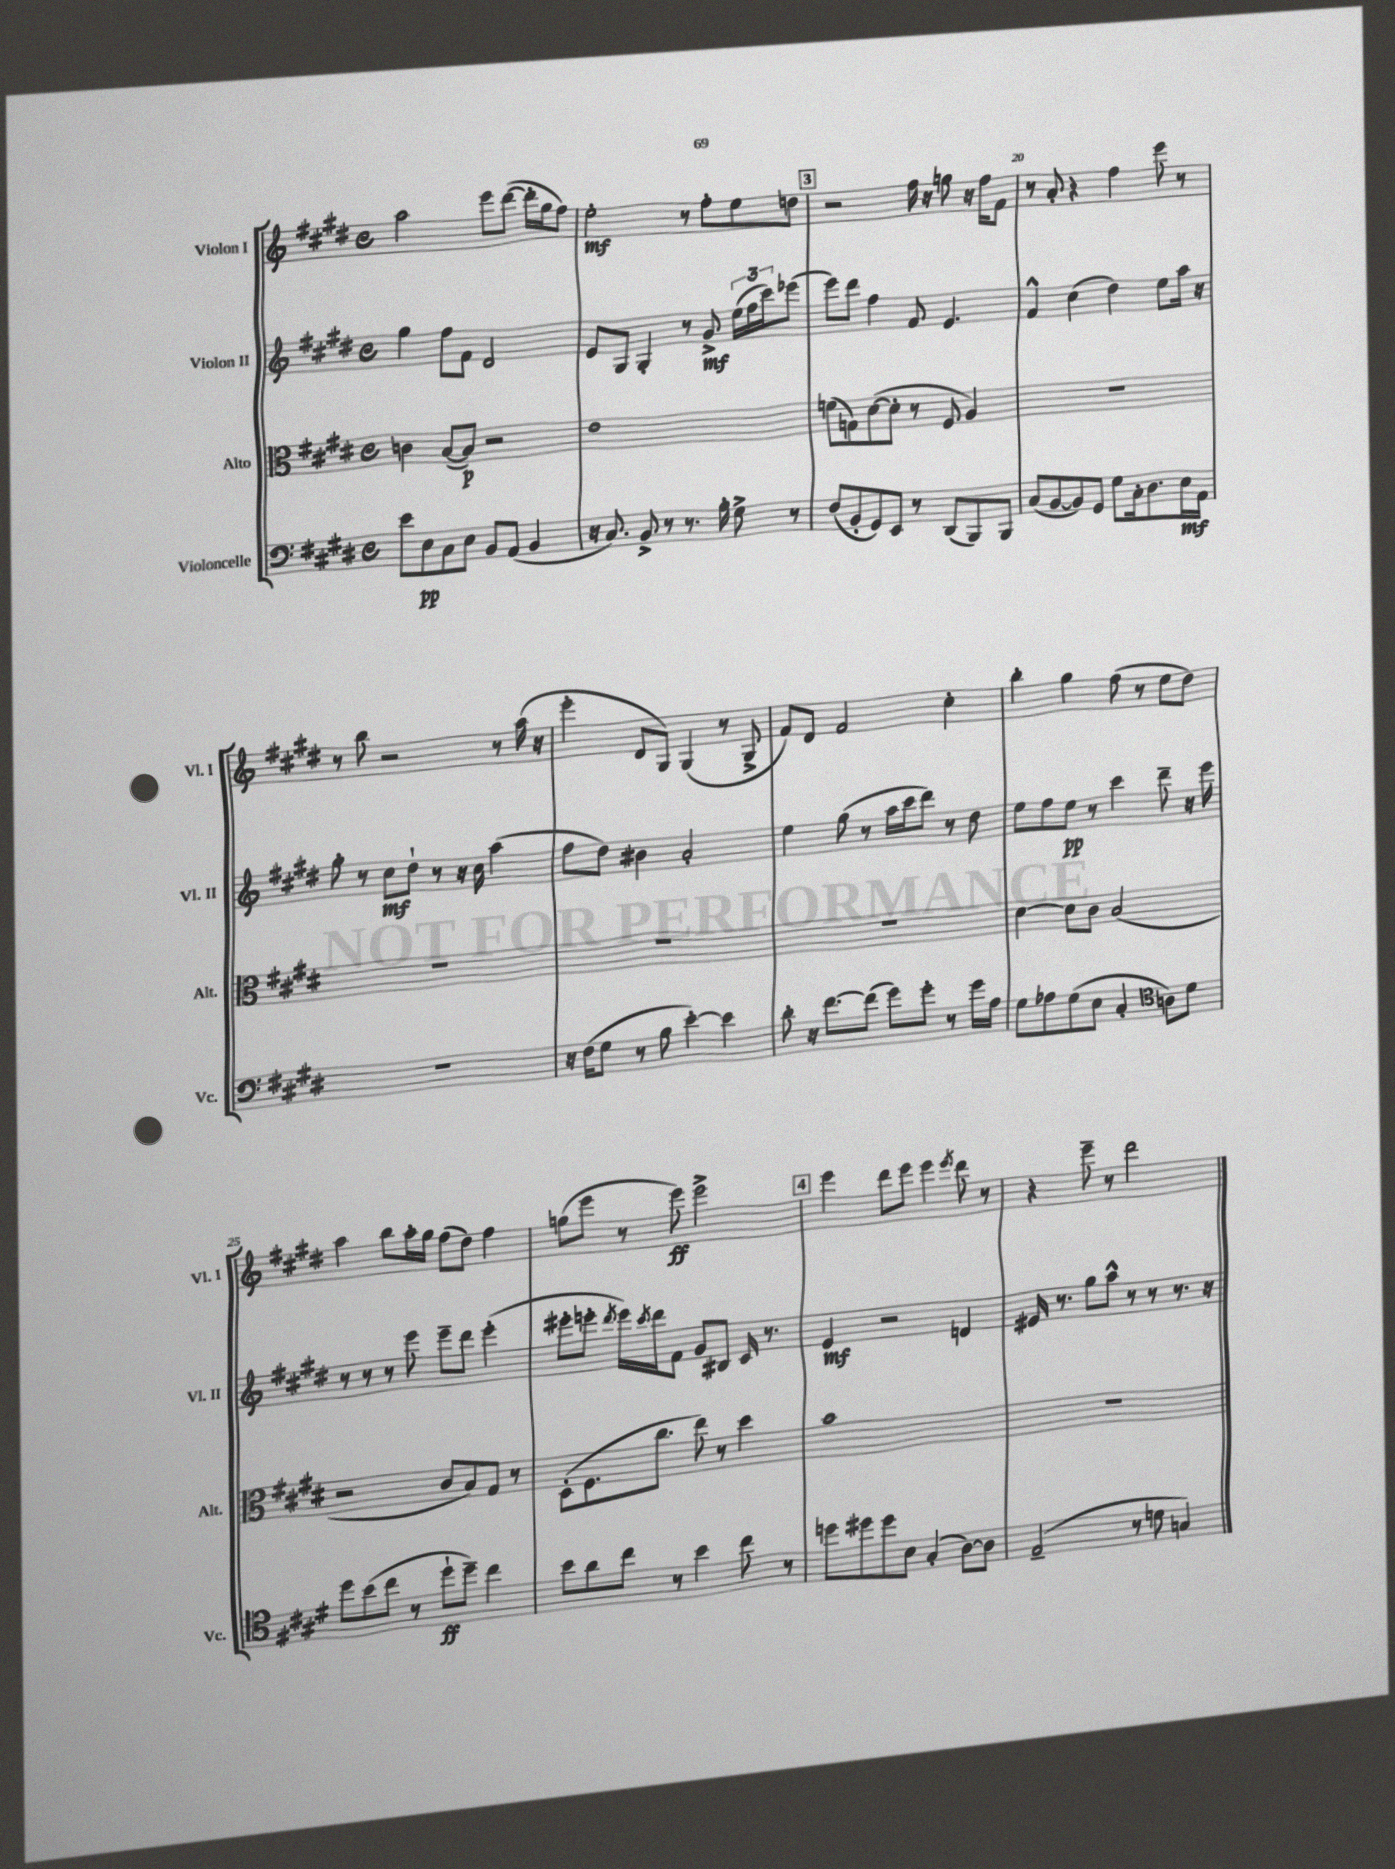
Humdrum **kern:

**kern	**dynam	**kern	**dynam	**kern	**dynam	**kern	**dynam
*part4	*part4	*part3	*part3	*part2	*part2	*part1	*part1
*staff4	*staff4	*staff3	*staff3	*staff2	*staff2	*staff1	*staff1
*I"Violoncelle	*	*I"Alto	*	*I"Violon II	*	*I"Violon I	*
*I'Vc.	*	*I'Alt.	*	*I'Vl. II	*	*I'Vl. I	*
*clefF4	*	*clefC3	*	*clefG2	*	*clefG2	*
*k[f#c#g#d#]	*	*k[f#c#g#d#]	*	*k[f#c#g#d#]	*	*k[f#c#g#d#]	*
*M4/4	*	*M4/4	*	*M4/4	*	*M4/4	*
*met(c)	*	*met(c)	*	*met(c)	*	*met(c)	*
=17	=17	=17	=17	=17	=17	=17	=17
8e\L	.	4cn\	.	4gg#\	.	2aa\	.
8E\	pp	.	.	.	.	.	.
8C#\	.	([8B/L	.	8ff#\L	.	.	.
8E\J	.	8B/J])	p	8f#\J	.	.	.
8BB/L	.	2r	.	2d#/	.	8eee\L	.
(8AA/J	.	.	.	.	.	([8ddd#\J	.
4BB/	.	.	.	.	.	16ddd#'\LL]	.
.	.	.	.	.	.	16gg#\J	.
.	.	.	.	.	.	8ff#\J)	.
=18	=18	=18	=18	=18	=18	=18	=18
16r	.	1e	.	8e/L	.	2ee'\	mf
8.C#/)	.	.	.	.	.	.	.
.	.	.	.	8G#/J	.	.	.
8BB^/	.	.	.	4G#'/	.	.	.
8r	.	.	.	.	.	.	.
8.r	.	.	.	8r	.	8r	.
.	.	.	.	8g#^/	mf	8ff#'\L	.
16B'\	.	.	.	.	.	.	.
8G#^\	.	.	.	(24ee\LL	.	8ee\	.
.	.	.	.	24ff#\	.	.	.
.	.	.	.	24ccc#\J)	.	.	.
8r	.	.	.	(8eee-X\J	.	8ddn\J	.
!!LO:REH:place=s1:t=3
=19	=19	=19	=19	=19	=19	=19	=19
(8F#/L	.	(8fn\L	.	8eee\L)	.	2r	.
8BB'/	.	8Gn\)	.	8ddd#\J	.	.	.
8GG#/)	.	([8d#\	.	4ff#\	.	.	.
8EE/J	.	8d#'\J]	.	.	.	.	.
8r	.	8r	.	8f#/	.	16ff#\	.
.	.	.	.	.	.	16r	.
(8DD#/L	.	8F#/	.	4.e/	.	8ggn\	.
8BBB/)	.	4A/)	.	.	.	16r	.
.	.	.	.	.	.	16ff#\KL	.
8BBB/J	.	.	.	.	.	8f#\J	.
=20	=20	=20	=20	=20	=20	=20	=20
(8C#/L	.	1r	.	4f#^^/	.	8r	.
[8BB/	.	.	.	.	.	8a'/	.
8BB/])	.	.	.	(4cc#\	.	4r	.
8GG#/J	.	.	.	.	.	.	.
8G#\L	.	.	.	4dd#\)	.	4ff#\	.
16C#'\k	.	.	.	.	.	.	.
8.D#\	.	.	.	.	.	.	.
.	.	.	.	8ee\L	.	8eee\	.
16E\L	mf	.	.	16aa\Jk	.	8r	.
16AA\JJ	.	.	.	16r	.	.	.
!!LO:LB:g=z
=21	=21	=21	=21	=21	=21	=21	=21
1r	.	1r	.	8gg#'\	.	8r	.
.	.	.	.	8r	.	8bb\	.
.	.	.	.	8cc#\L	mf	2r	.
.	.	.	.	8dd#`\J	.	.	.
.	.	.	.	8r	.	.	.
.	.	.	.	16r	.	.	.
.	.	.	.	16cc#\	.	.	.
.	.	.	.	(4aa\	.	8r	.
.	.	.	.	.	.	(16aa\	.
.	.	.	.	.	.	16r	.
=22	=22	=22	=22	=22	=22	=22	=22
16r	.	1r	.	8ff#\L	.	4eee'\	.
(16F#\KL	.	.	.	.	.	.	.
8G#\J	.	.	.	8dd#\J)	.	.	.
8r	.	.	.	4b#X\	.	8d#/L	.
8B\	.	.	.	.	.	8G#/J)	.
[4e'\)	.	.	.	2a'/	.	(4G#/	.
4e\]	.	.	.	.	.	8r	.
.	.	.	.	.	.	8G#^/	.
=23	=23	=23	=23	=23	=23	=23	=23
8d#'\	.	1r	.	4ee\	.	8f#/L)	.
16r	.	.	.	.	.	8d#/J	.
[8.f#\L	.	.	.	.	.	.	.
.	.	.	.	(8gg#\	.	2f#/	.
(8f#\J]	.	.	.	8r	.	.	.
8g#\L)	.	.	.	16aa\LL	.	.	.
.	.	.	.	16ccc#\J	.	.	.
8g#'\J	.	.	.	8ddd#\J)	.	.	.
8r	.	.	.	8r	.	4cc#'\	.
16g#\LL	.	.	.	8dd#\	.	.	.
16A\JJ	.	.	.	.	.	.	.
=24	=24	=24	=24	=24	=24	=24	=24
8G#\L	.	[4d#\	.	8ee\L	.	4bb'\	.
8A-X\	.	.	.	8ff#\	.	.	.
(8G#\	.	8d#\L]	.	8ee\J	pp	4gg#\	.
8E\J	.	8c#\J	.	8r	.	.	.
4C#'/	.	(2B/	.	4ccc#\	.	(8ff#\	.
.	.	.	.	.	.	8r	.
*clefC4	*	*	*	*	*	*	*
8An\L)	.	.	.	8ddd#~\	.	8ee\L	.
8d#\J	.	.	.	16r	.	8dd#\J)	.
.	.	.	.	16eee\	.	.	.
!!LO:LB:g=z
=25	=25	=25	=25	=25	=25	=25	=25
8dd#\L	.	2r	.	8r	.	4aa\	.
(8b\	.	.	.	8r	.	.	.
8cc#\J	.	.	.	8r	.	8bb\L	.
8r	.	.	.	8eee\	.	16aa'\L	.
.	.	.	.	.	.	16gg#\JJ	.
8dd#`\L	ff	8c#/L	.	8eee~\L	.	(8ff#\L	.
8dd#~\J)	.	8B/)	.	8ddd#\J	.	8dd#\J)	.
4cc#\	.	8G#/J	.	(4eee'\	.	4ff#\	.
.	.	8r	.	.	.	.	.
=26	=26	=26	=26	=26	=26	=26	=26
8b\L	.	(8D#'\L	.	8eee#X'\L	.	(8ggn\L	.
8a\	.	8.F#\	.	8eeen'\J	.	8eee\J	.
.	.	.	.	8qddd#/	.	.	.
8cc#\J	.	.	.	16eee\LL)	.	8r	.
.	.	.	.	8qccc#/	.	.	.
.	.	8.cc#\J	.	16ddd#\J	.	.	.
8r	.	.	.	8f#\J	.	8eee\)	ff
4b\	.	8ee\)	.	8g#/L	.	2eee^\	.
.	.	8r	.	8B#X/J	.	.	.
8cc#\	.	4dd#\	.	16c#/	.	.	.
.	.	.	.	8.r	.	.	.
8r	.	.	.	.	.	.	.
!!LO:REH:place=s1:t=4
=27	=27	=27	=27	=27	=27	=27	=27
8ddn\L	.	1b	.	4e/	mf	4eee\	.
8dd#X\	.	.	.	.	.	.	.
8dd#\	.	.	.	2r	.	8ddd#\L	.
8B\J	.	.	.	.	.	8eee\J	.
(4G#'/	.	.	.	.	.	4eee\	.
.	.	.	.	.	.	8qeee/	.
[8A\L)	.	.	.	4dn/	.	8ddd#\	.
8A\J]	.	.	.	.	.	8r	.
=28	=28	=28	=28	=28	=28	=28	=28
(2E~/	.	1r	.	16e#X/	.	4r	.
.	.	.	.	8.r	.	.	.
.	.	.	.	8gg#\L	.	8eee~\	.
.	.	.	.	8aa^^\J	.	8r	.
8r	.	.	.	8r	.	2ddd#\	.
8dn\	.	.	.	8r	.	.	.
4Gn/)	.	.	.	8.r	.	.	.
.	.	.	.	16r	.	.	.
==	==	==	==	==	==	==	==
*-	*-	*-	*-	*-	*-	*-	*-
